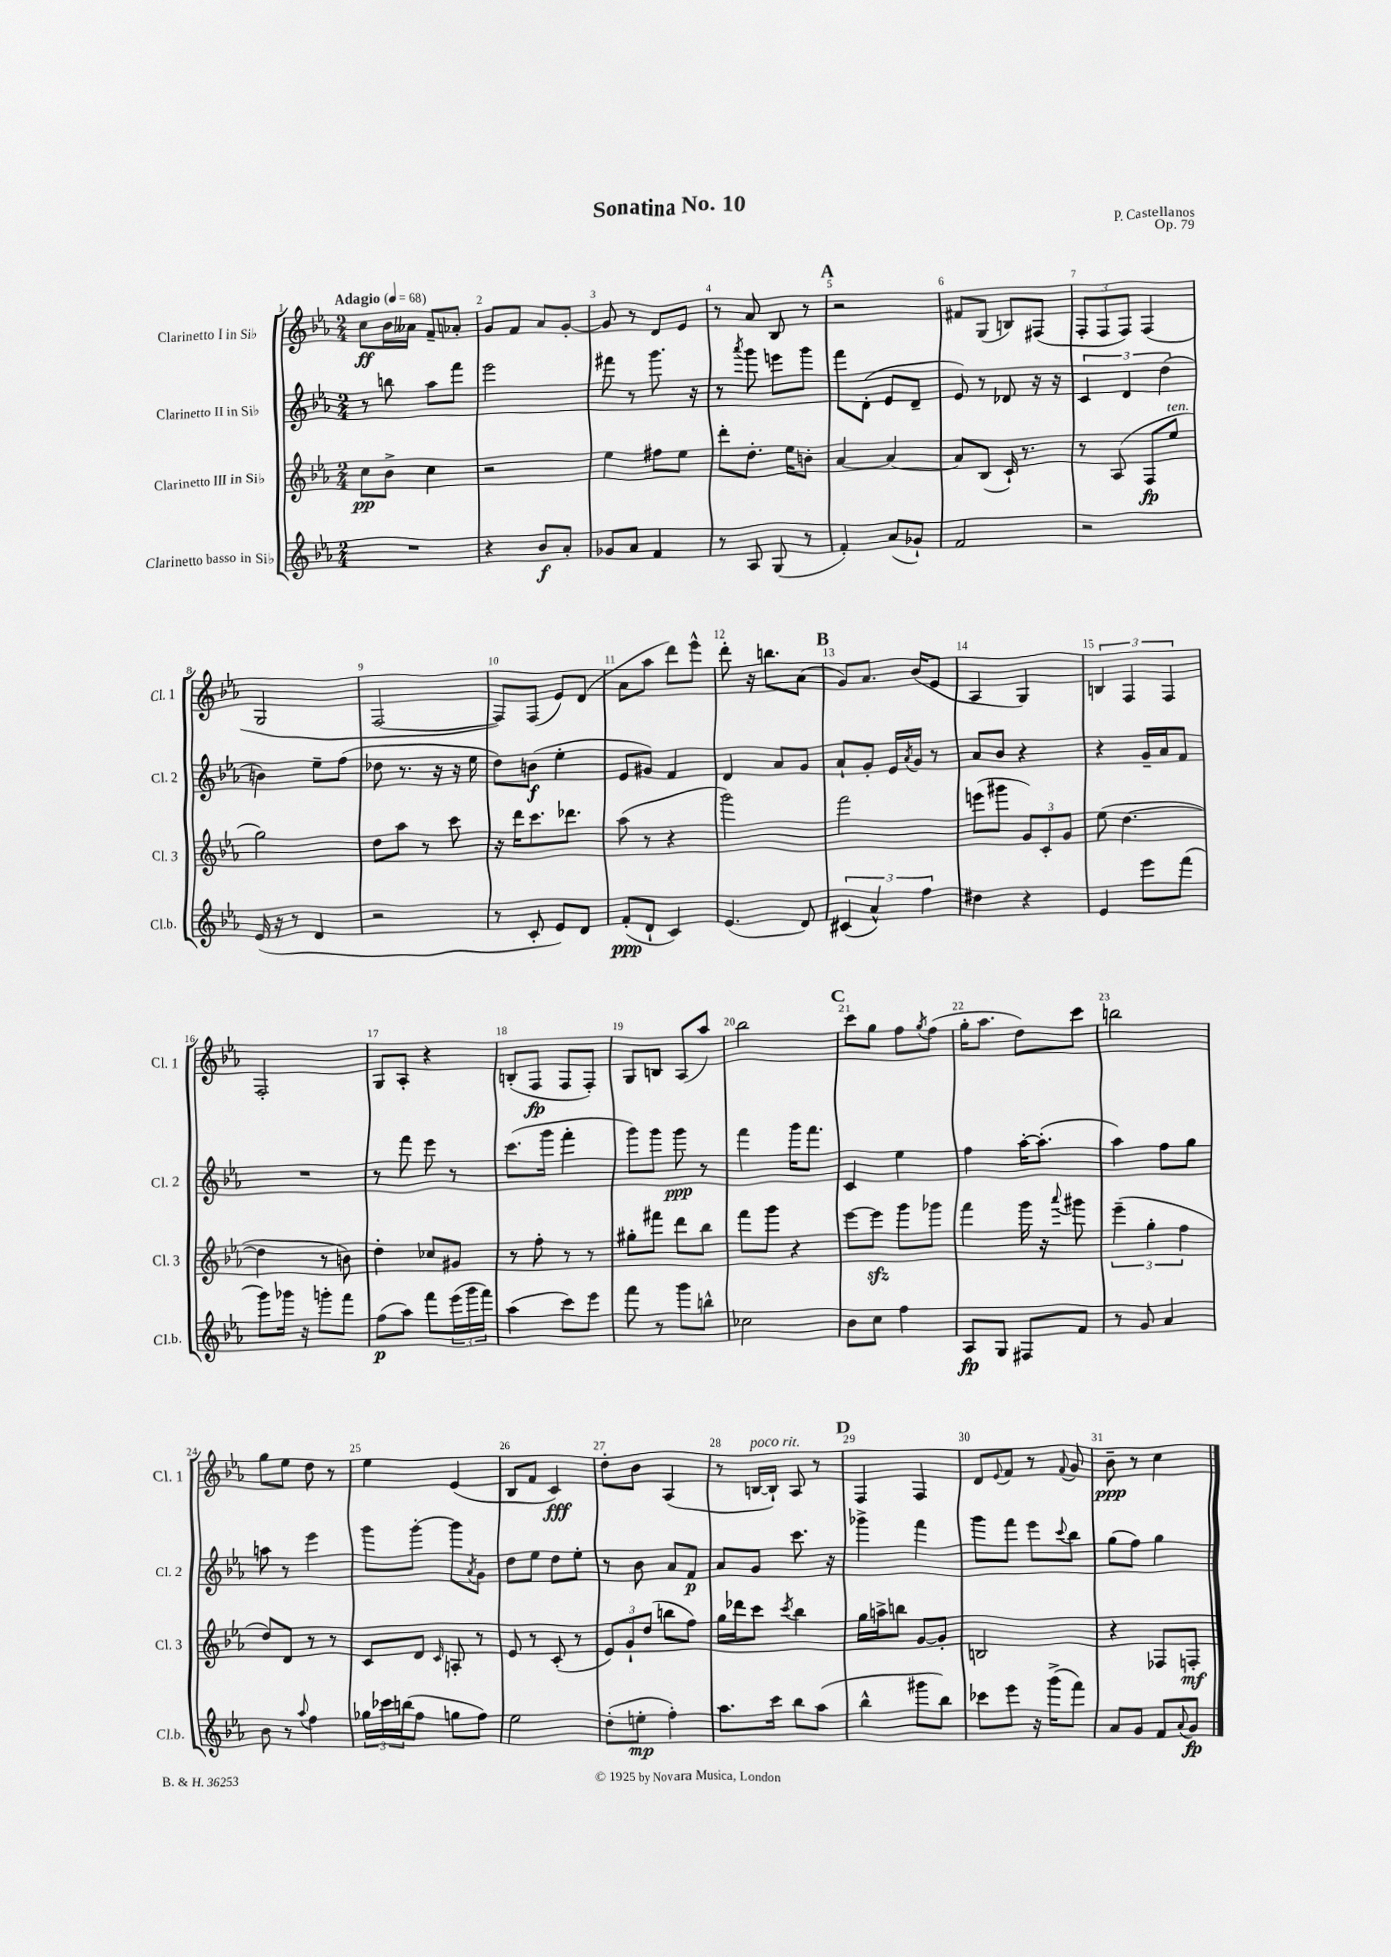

**kern	**kern	**kern	**kern
*staff4	*staff3	*staff2	*staff1
*clefG2	*clefG2	*clefG2	*clefG2
*k[b-e-a-]	*k[b-e-a-]	*k[b-e-a-]	*k[b-e-a-]
*M2/4	*M2/4	*M2/4	*M2/4
*MM68	*MM68	*MM68	*MM68
2r	8cc\L	8r	8cc\L
.	8b-^\J	8bb\	16b-\L
.	.	.	16a--\JJ
.	4cc\	8aa-\L	8f~/L
.	.	8fff\J	8a-'/J
=	=	=	=
4r	2r	2eee-\	8g/L
.	.	.	8f/J
8b-/L	.	.	8a-/L
8a-'/J	.	.	[8g'/J
=	=	=	=
8g-/L	4ee-\	8fff#\	8g/]
8a-/J	.	8r	8r
4f/	8ff#\L	8.ggg\	8d/L
.	8ee-\J	.	8e-/J
.	.	16r	.
=	=	=	=
8r	8ddd'\L	8r	8r
.	.	8qaaa-/	.
8A-/	8.dd'\J	8ggg\	8a-/
(8G/	.	8eee\L	8B-/
.	16ee-\LK	.	.
8r	8b'\J	8ggg\J	8r
=	=	=	=
4f'/)	[4a-/	8fff\L	2r
.	.	(8d'\J	.
(8a-/L	4a-/_	8e-/L	.
8g-`/J)	.	8d~/J	.
=	=	=	=
2f/	8a-/]L	8e-/)	8f#/L
.	(8B-/J	8r	(8G/J
.	16c`/)	8d-/	8B/L)
.	8.r	.	.
.	.	16r	(8F#/J
.	.	16r	.
=	=	=	=
2r	8r	6c/	12F'/L
.	.	.	12F/
.	(8A-/	.	.
.	.	6d/	12F/J)
.	8F/L	.	(4F/
.	.	(6dd\	.
.	8ee-/J	.	.
=	=	=	=
(16e-/	2gg\)	4b\)	2G/
16r	.	.	.
8r	.	.	.
4d/	.	8ee-~\L	.
.	.	(8ff\J	.
=	=	=	=
2r	8dd\L	8dd-\	[2F/
.	8aa-\J	8.r	.
.	8r	.	.
.	.	16r	.
.	8ccc\	16r	.
.	.	16ee-\	.
=	=	=	=
8r	16r	8dd\L)	8F/]L)
.	16ddd\LK	.	.
8c'/	8.ccc\	(8b\J	(8F/J
8e-/L)	.	4ee-'\	8e-/L)
.	8.ddd-\J	.	.
8d/J	.	.	(8d/J
=	=	=	=
(8f'/L	(8aa-\	8e-/L	8a-\L
8d`/J	8r	8g#/J)	8aa-\J
4c/)	4r	4f/	8ddd\L)
.	.	.	8eee-^^\J
=	=	=	=
(4.e-/	2ggg\)	4d/	8ddd'\
.	.	.	16r
.	.	.	8.bb\L
.	.	8a-/L	.
8d/)	.	8g/J	(8a-\J
=	=	=	=
(6c#/	2fff\	8a-`/L	8g/L)
.	.	8g'/J	8.a-/J
6a-^^/)	.	.	.
.	.	16e-/LL	.
.	.	8qa-/	.
.	.	16g/JJ	(16b-/LK
6ff\	.	.	.
.	.	8r	8e-/J
=	=	=	=
4dd#\	(8eee\L	8a-/L	4A-/
.	8ggg#\J	8b-/J	.
4r	12g/L)	4r	4G/)
.	12c'/	.	.
.	12g/J	.	.
=	=	=	=
4e-/	(8ee-\	4r	6B/
.	[4.dd\	.	.
.	.	.	6F/
8eee-\L	.	16g~/LL	.
.	.	16a-/J	.
.	.	.	6F/
(8fff\J	.	8f/J	.
=	=	=	=
8ggg\L)	4dd\]	2r	2F'/
16ggg-\Jk	.	.	.
16r	.	.	.
8ggg'\L	8r	.	.
8fff\J	8b\)	.	.
=	=	=	=
(8ff\L	4dd'\	8r	8G/L
8aa-\J)	.	8fff\	8A-'/J
8fff\L	8cc-/L	8eee-\	4r
(24eee-\L	8g#/J	8r	.
24ggg\	.	.	.
24fff\JJ)	.	.	.
=	=	=	=
(4aa-\	8r	(8.ccc\L	(8B'/L
.	8ff'\	.	8F/J
.	.	16ggg\Jk	.
8ccc\L)	8r	4fff'\	8F/L
8eee-\J	8r	.	8F'/J)
=	=	=	=
8fff\	8gg#'\L	8ggg\L)	8G/L
8r	8fff#\J	8ggg\J	8B/J
8ggg\L	8ddd\L	8ggg\	(8A-/L
8bb^^\J	8bb-\J	8r	8aa-/J)
=	=	=	=
2cc-\	8fff\L	4fff\	2bb-\
.	8ggg\J	.	.
.	4r	16ggg\LK	.
.	.	8.fff\J	.
=	=	=	=
8b-\L	[8eee-\L	4c/	8ccc\L
8cc\J	8eee-\]J	.	8gg\J
4ff\	8ggg\L	4ee-\	8ff\L
.	.	.	8qgg/
.	8ggg-\J	.	(8ff\J
=	=	=	=
8A-/L	4fff\	4ff\	16gg'\LK
.	.	.	8.aa-\J
8G/J	.	.	.
8F#/L	16ggg\	[16aa-'\LK	8dd\L)
.	16r	(8.aa-'\]J	.
.	8qqaaa-/	.	.
8f/J	8ggg#\	.	8ccc\J
=	=	=	=
8r	(6eee-~\	4aa-\)	2bb\
8g/	.	.	.
.	6gg'\	.	.
4a-/	.	8ff\L	.
.	6ff\	.	.
.	.	8gg\J	.
=	=	=	=
8b-\	8dd/L)	8aa\	8gg\L
8r	8d/J	8r	8ee-\J
8qqaa-/	.	.	.
4ff\	8r	4eee-\	8dd\
.	8r	.	8r
=	=	=	=
24gg-\LL	8c/L	8ggg\L	4ee-\
24ccc-\	.	.	.
(24bb\J	.	.	.
8ff\J	8d/J	[8ggg'\J	.
.	16qqc/	.	.
8gg\L	8A'/	8ggg\]L	(4e-/
.	.	8qa-/	.
8ff\J)	8r	8g\J	.
=	=	=	=
2ee-\	8e-/	8dd\L	8B-/L
.	8r	8ee-\J	8f/J
.	(8c'/	8dd\L	4c/)
.	8r	8ee-'\J	.
=	=	=	=
(8dd'\L	12e-/L)	8r	8dd'\L
.	12g`/	.	.
8ee'\J	.	8b-\	8b-\J
.	(12dd/J	.	.
4ff'\)	8bb\L	8a-/L	(4A-/
.	8ff\J)	8f/J	.
=	=	=	=
8.aa-\L	16gg\LL	8a-/L	8r
.	16ddd-\J	.	.
.	8ccc\J	8g/J	[16B/LL
16ccc\Jk	.	.	16B`/]JJ)
.	8qccc/	.	.
8bb-\L	4bb-\	8.ccc\	8A-/
(8aa-\J	.	.	8r
.	.	16r	.
=	=	=	=
4bb-^^\	16gg\LL	4ggg-^\	4F/
.	16aa^\J	.	.
.	8bb\J	.	.
8ggg#\L	[8g/L	4fff\	4F/
8bb-\J)	8g'/]J	.	.
=	=	=	=
8ccc-\L	2B/	8ggg\L	8d/L
.	.	.	8qqe-/
8eee-\J	.	8fff\J	8f/J
16r	.	8eee-\L	8r
(16ggg^\LK	.	.	.
.	.	8qqccc/	8qqf/
8fff\J)	.	8bb-\J	8g/
=	=	=	=
8a-/L	4r	(8gg\L	8b-~\
8g/J	.	8ff\J)	8r
8f/L	8F-/L	4gg\	4cc\
8qqa-/	.	.	.
8g/J	8F'/J	.	.
==	==	==	==
*-	*-	*-	*-
